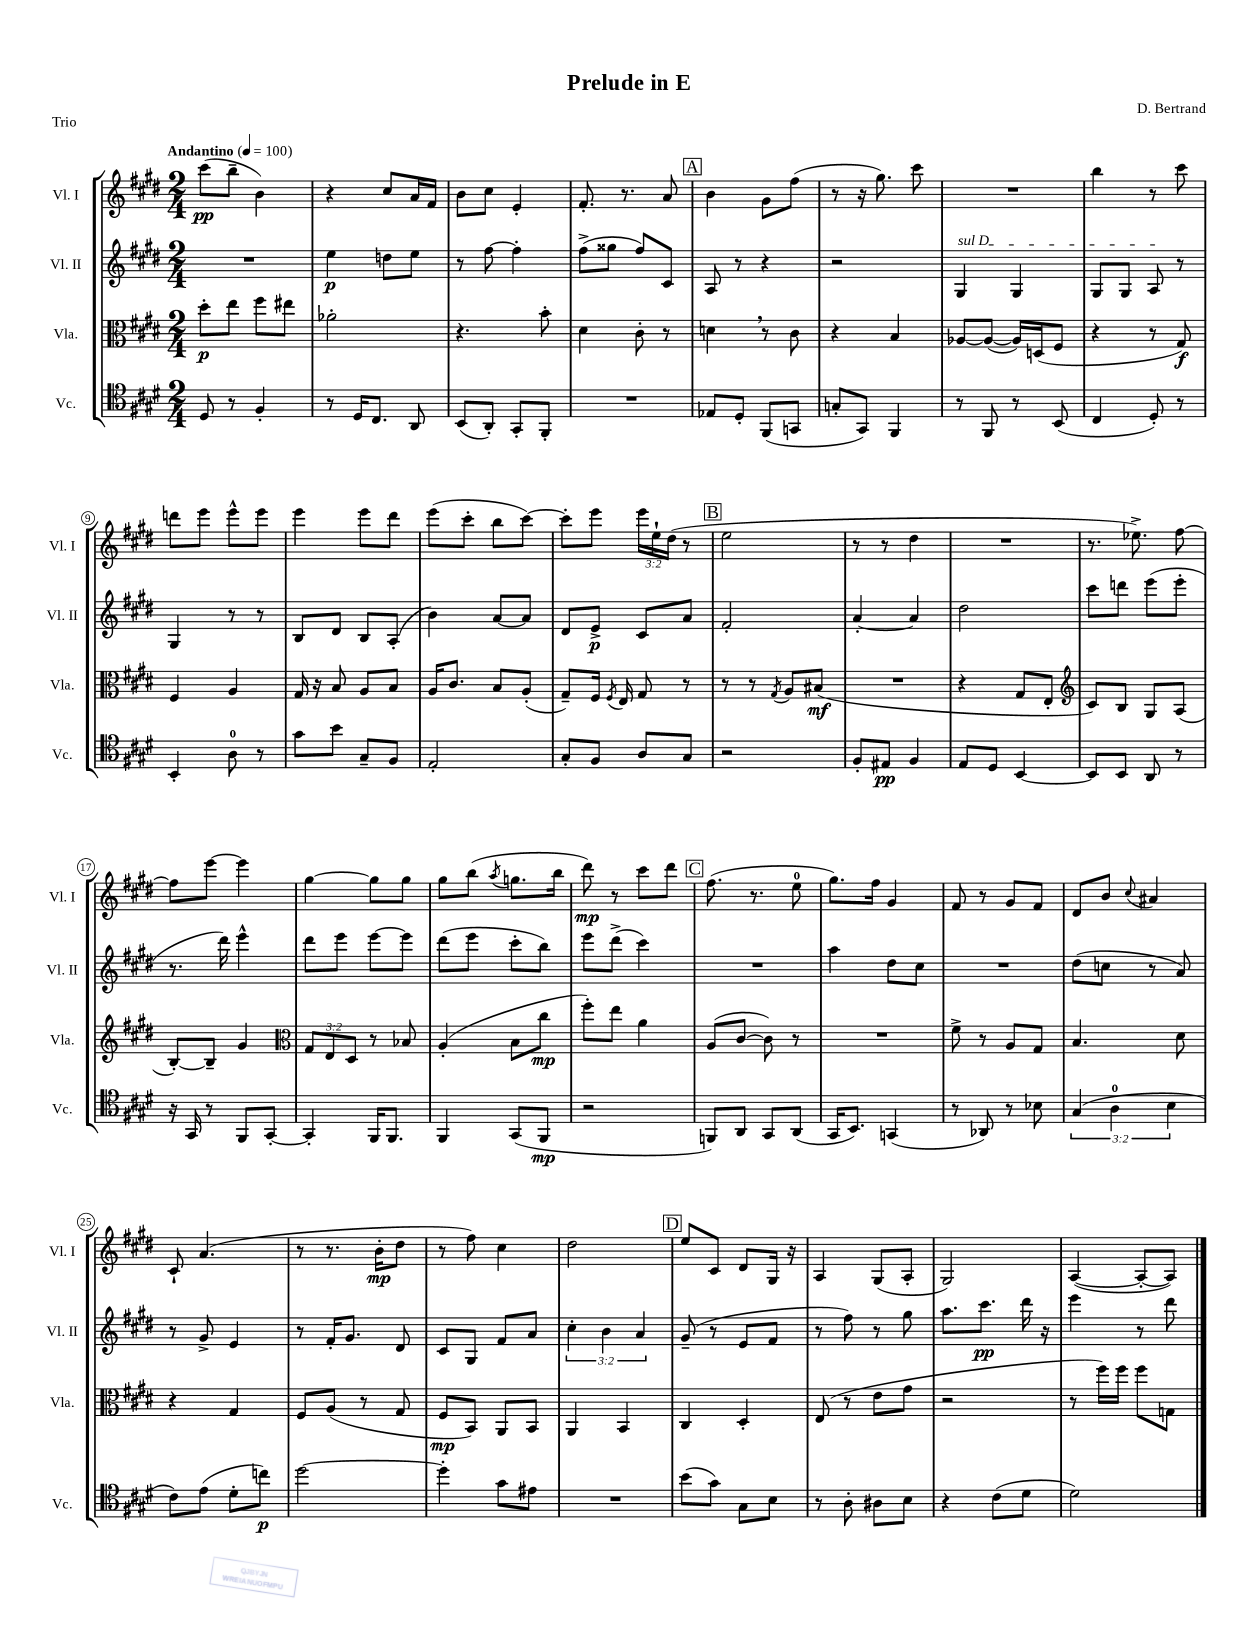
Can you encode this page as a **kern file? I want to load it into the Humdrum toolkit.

**kern	**dynam	**kern	**dynam	**kern	**dynam	**kern	**dynam
*part4	*part4	*part3	*part3	*part2	*part2	*part1	*part1
*staff4	*staff4	*staff3	*staff3	*staff2	*staff2	*staff1	*staff1
*I"Vc.	*	*I"Vla.	*	*I"Vl. II	*	*I"Vl. I	*
*I'Vc.	*	*I'Vla.	*	*I'Vl. II	*	*I'Vl. I	*
*clefC4	*	*clefC3	*	*clefG2	*	*clefG2	*
*k[f#c#g#d#]	*	*k[f#c#g#d#]	*	*k[f#c#g#d#]	*	*k[f#c#g#d#]	*
*M2/4	*	*M2/4	*	*M2/4	*	*M2/4	*
*MM100	*	*MM100	*	*MM100	*	*MM100	*
=1	=1	=1	=1	=1	=1	=1	=1
!	!	!	!	!	!	!LO:TX:a:B:t=Andantino	!
8D#/	.	8dd#'\L	p	2r	.	(8ccc#\L	pp
8r	.	8ee\J	.	.	.	8bb~\J	.
4F#'/	.	8ff#\L	.	.	.	4b\)	.
.	.	8ee#X\J	.	.	.	.	.
=2	=2	=2	=2	=2	=2	=2	=2
8r	.	2a-X'\	.	4ee\	p	4r	.
16D#/KL	.	.	.	.	.	.	.
8.C#/J	.	.	.	.	.	.	.
.	.	.	.	8ddn\L	.	8cc#/L	.
8AA/	.	.	.	8ee\J	.	16a/L	.
.	.	.	.	.	.	16f#/JJ	.
=3	=3	=3	=3	=3	=3	=3	=3
(8BB/L	.	4.r	.	8r	.	8b\L	.
8AA'/J)	.	.	.	[8ff#\	.	8cc#\J	.
8GG#'/L	.	.	.	4ff#'\]	.	4e'/	.
8FF#'/J	.	8b'\	.	.	.	.	.
=4	=4	=4	=4	=4	=4	=4	=4
2r	.	4d#\	.	(8ff#^\L	.	8.f#'/	.
.	.	.	.	8gg##X\J	.	.	.
.	.	.	.	.	.	8.r	.
.	.	8c#'\	.	8ff#/L)	.	.	.
.	.	8r	.	8c#/J	.	8a/	.
!!LO:REH:place=s1:t=A
=5	=5	=5	=5	=5	=5	=5	=5
8E-X/L	.	4dn,\	.	8A/	.	4b\	.
8D#'/J	.	.	.	8r	.	.	.
(8FF#/L	.	8r	.	4r	.	8g#\L	.
8GGn/J	.	8c#\	.	.	.	(8ff#\J	.
=6	=6	=6	=6	=6	=6	=6	=6
8Gn'/L	.	4r	.	2r	.	8r	.
8GG#/J)	.	.	.	.	.	16r	.
.	.	.	.	.	.	8.gg#\)	.
4FF#/	.	4B/	.	.	.	.	.
.	.	.	.	.	.	8ccc#\	.
=7	=7	=7	=7	=7	=7	=7	=7
!	!	!	!	!LO:TX:a:i:t=sul D	!	!	!
8r	.	[8A-X/L	.	4G#/	.	2r	.
8FF#/	.	(8A-/J_	.	.	.	.	.
8r	.	16A-/LL])	.	4G#/	.	.	.
.	.	(16Dn/J	.	.	.	.	.
(8BB/	.	8F#/J	.	.	.	.	.
=8	=8	=8	=8	=8	=8	=8	=8
4C#/	.	4r	.	8G#/L	.	4bb\	.
.	.	.	.	8G#/J	.	.	.
8D#'/)	.	8r	.	8A/	.	8r	.
8r	.	8G#/)	f	8r	.	8ccc#\	.
!!LO:LB:g=z
=9	=9	=9	=9	=9	=9	=9	=9
4BB'/	.	4F#/	.	4G#/	.	8dddn\L	.
.	.	.	.	.	.	8eee\J	.
8A\	.	4A/	.	8r	.	8eee^^\L	.
8r	.	.	.	8r	.	8eee\J	.
=10	=10	=10	=10	=10	=10	=10	=10
8g#\L	.	16G#/	.	8B/L	.	4eee\	.
.	.	16r	.	.	.	.	.
8b\J	.	8B/	.	8d#/J	.	.	.
8G#~/L	.	8A/L	.	8B/L	.	8eee\L	.
8F#/J	.	8B/J	.	(8A'/J	.	8ddd#\J	.
=11	=11	=11	=11	=11	=11	=11	=11
2E'/	.	16A/KL	.	4b\)	.	(8eee\L	.
.	.	8.c#/J	.	.	.	.	.
.	.	.	.	.	.	8ccc#'\J	.
.	.	8B/L	.	[8a/L	.	8bb\L	.
.	.	(8A'/J	.	8a/J]	.	[8ccc#\J)	.
=12	=12	=12	=12	=12	=12	=12	=12
8G#'/L	.	8G#~/L)	.	8d#/L	.	8ccc#'\L]	.
8F#/J	.	16F#/Jk	.	8e^/J	p	8eee\J	.
.	.	8qF#/	.	.	.	.	.
.	.	16E/	.	.	.	.	.
8A/L	.	8G#/	.	8c#/L	.	24eee\LL	.
.	.	.	.	.	.	24ee`\	.
.	.	.	.	.	.	(24dd#\JJ	.
8G#/J	.	8r	.	8a/J	.	8r	.
!!LO:REH:place=s1:t=B
=13	=13	=13	=13	=13	=13	=13	=13
2r	.	8r	.	2f#'/	.	2ee\	.
.	.	8r	.	.	.	.	.
.	.	8qG#/	.	.	.	.	.
.	.	8A/L	.	.	.	.	.
.	.	(8B#X/J	mf	.	.	.	.
=14	=14	=14	=14	=14	=14	=14	=14
8F#'/L	.	2r	.	[4a'/	.	8r	.
8E#X/J	pp	.	.	.	.	8r	.
4F#/	.	.	.	4a/]	.	4dd#\	.
=15	=15	=15	=15	=15	=15	=15	=15
8E/L	.	4r	.	2dd#\	.	2r	.
8D#/J	.	.	.	.	.	.	.
[4BB/	.	8G#/L	.	.	.	.	.
.	.	8E'/J	.	.	.	.	.
=16	=16	=16	=16	=16	=16	=16	=16
*	*	*clefG2	*	*	*	*	*
8BB/L]	.	8c#/L)	.	8ccc#\L	.	8.r	.
8BB/J	.	8B/J	.	8dddn\J	.	.	.
.	.	.	.	.	.	8.ee-X^\)	.
8AA/	.	8G#/L	.	(8eee\L	.	.	.
8r	.	(8A/J	.	8eee'\J	.	[8ff#\	.
!!LO:LB:g=z
=17	=17	=17	=17	=17	=17	=17	=17
16r	.	[8B'/L)	.	8.r	.	8ff#\L]	.
16GG#/	.	.	.	.	.	.	.
8r	.	8B~/J]	.	.	.	[8eee\J	.
.	.	.	.	16ddd#\)	.	.	.
8FF#/L	.	4g#/	.	4eee^^\	.	4eee\]	.
[8GG#'/J	.	.	.	.	.	.	.
=18	=18	=18	=18	=18	=18	=18	=18
*	*	*clefC3	*	*	*	*	*
4GG#'/]	.	12G#/L	.	8ddd#\L	.	[4gg#\	.
.	.	12E/	.	.	.	.	.
.	.	.	.	8eee\J	.	.	.
.	.	12D#/J	.	.	.	.	.
16FF#/KL	.	8r	.	[8eee\L	.	8gg#\L]	.
8.FF#/J	.	.	.	.	.	.	.
.	.	8B-X/	.	8eee\J]	.	8gg#\J	.
=19	=19	=19	=19	=19	=19	=19	=19
4FF#/	.	(4A'/	.	(8ddd#\L	.	8gg#\L	.
.	.	.	.	8eee\J	.	(8bb\J	.
.	.	.	.	.	.	8qaa/	.
(8GG#/L	.	8B\L	.	8ccc#'\L	.	8.ggn\L	.
8FF#/J	mp	8cc#\J	mp	8bb\J)	.	.	.
.	.	.	.	.	.	16bb\Jk	.
=20	=20	=20	=20	=20	=20	=20	=20
2r	.	8ff#'\L)	.	8eee\L	.	8ddd#\)	mp
.	.	8ee\J	.	(8ddd#^\J	.	8r	.
.	.	4a\	.	4ccc#\)	.	8ccc#\L	.
.	.	.	.	.	.	8ddd#\J	.
!!LO:REH:place=s1:t=C
=21	=21	=21	=21	=21	=21	=21	=21
8FFn/L)	.	(8A/L	.	2r	.	(8.ff#\	.
8AA/J	.	[8c#/J	.	.	.	.	.
.	.	.	.	.	.	8.r	.
8GG#/L	.	8c#\])	.	.	.	.	.
(8AA/J	.	8r	.	.	.	8ee\	.
=22	=22	=22	=22	=22	=22	=22	=22
16GG#/KL	.	2r	.	4aa\	.	8.gg#\L)	.
8.BB/J)	.	.	.	.	.	.	.
.	.	.	.	.	.	16ff#\Jk	.
(4GGn/	.	.	.	8dd#\L	.	4g#/	.
.	.	.	.	8cc#\J	.	.	.
=23	=23	=23	=23	=23	=23	=23	=23
8r	.	8f#^\	.	2r	.	8f#/	.
8AA-X/)	.	8r	.	.	.	8r	.
8r	.	8A/L	.	.	.	8g#/L	.
8B-X\	.	8G#/J	.	.	.	8f#/J	.
=24	=24	=24	=24	=24	=24	=24	=24
(6G#/	.	4.B/	.	(8dd#\L	.	8d#/L	.
.	.	.	.	8ccn\J	.	8b/J	.
6A\	.	.	.	.	.	.	.
.	.	.	.	.	.	8qqcc#/	.
.	.	.	.	8r	.	4a#X/	.
6B\	.	.	.	.	.	.	.
.	.	8d#\	.	8a/)	.	.	.
!!LO:LB:g=z
=25	=25	=25	=25	=25	=25	=25	=25
8c#\L)	.	4r	.	8r	.	8c#`/	.
(8e\J	.	.	.	8g#^/	.	(4.a/	.
8d#'\L	.	4G#/	.	4e/	.	.	.
8ccn\J)	p	.	.	.	.	.	.
=26	=26	=26	=26	=26	=26	=26	=26
[2dd#\	.	8F#/L	.	8r	.	8r	.
.	.	(8A/J	.	16f#'/KL	.	8.r	.
.	.	.	.	8.g#/J	.	.	.
.	.	8r	.	.	.	.	.
.	.	.	.	.	.	16b'\KL	mp
.	.	8G#/	.	8d#/	.	8dd#\J	.
=27	=27	=27	=27	=27	=27	=27	=27
4dd#'\]	.	8F#/L	mp	8c#/L	.	8r	.
.	.	8BB/J)	.	8G#/J	.	8ff#\)	.
8g#\L	.	8AA/L	.	8f#/L	.	4cc#\	.
8e#X\J	.	8BB/J	.	8a/J	.	.	.
=28	=28	=28	=28	=28	=28	=28	=28
2r	.	4AA/	.	6cc#'\	.	2dd#\	.
.	.	.	.	6b\	.	.	.
.	.	4BB/	.	.	.	.	.
.	.	.	.	6a/	.	.	.
!!LO:REH:place=s1:t=D
=29	=29	=29	=29	=29	=29	=29	=29
(8b\L	.	4C#/	.	(8g#~/	.	8ee/L	.
8g#\J)	.	.	.	8r	.	8c#/J	.
8G#\L	.	4D#'/	.	8e/L	.	8d#/L	.
8B\J	.	.	.	8f#/J	.	16G#/Jk	.
.	.	.	.	.	.	16r	.
=30	=30	=30	=30	=30	=30	=30	=30
8r	.	(8E/	.	8r	.	4A/	.
8A'\	.	8r	.	8ff#\)	.	.	.
8A#X\L	.	8e\L	.	8r	.	(8G#/L	.
8B\J	.	8g#\J	.	8gg#\	.	8A'/J	.
=31	=31	=31	=31	=31	=31	=31	=31
4r	.	2r	.	8.aa\L	.	2G#/)	.
.	.	.	.	8.ccc#\J	pp	.	.
(8c#\L	.	.	.	.	.	.	.
8d#\J	.	.	.	16ddd#\	.	.	.
.	.	.	.	16r	.	.	.
=32	=32	=32	=32	=32	=32	=32	=32
2d#\)	.	8r	.	4eee\	.	([4A/	.
.	.	16ff#\LL)	.	.	.	.	.
.	.	16ff#\JJ	.	.	.	.	.
.	.	8ff#\L	.	8r	.	8A'/L_	.
.	.	8Gn\J	.	8ddd#\	.	8A/J])	.
==	==	==	==	==	==	==	==
*-	*-	*-	*-	*-	*-	*-	*-
